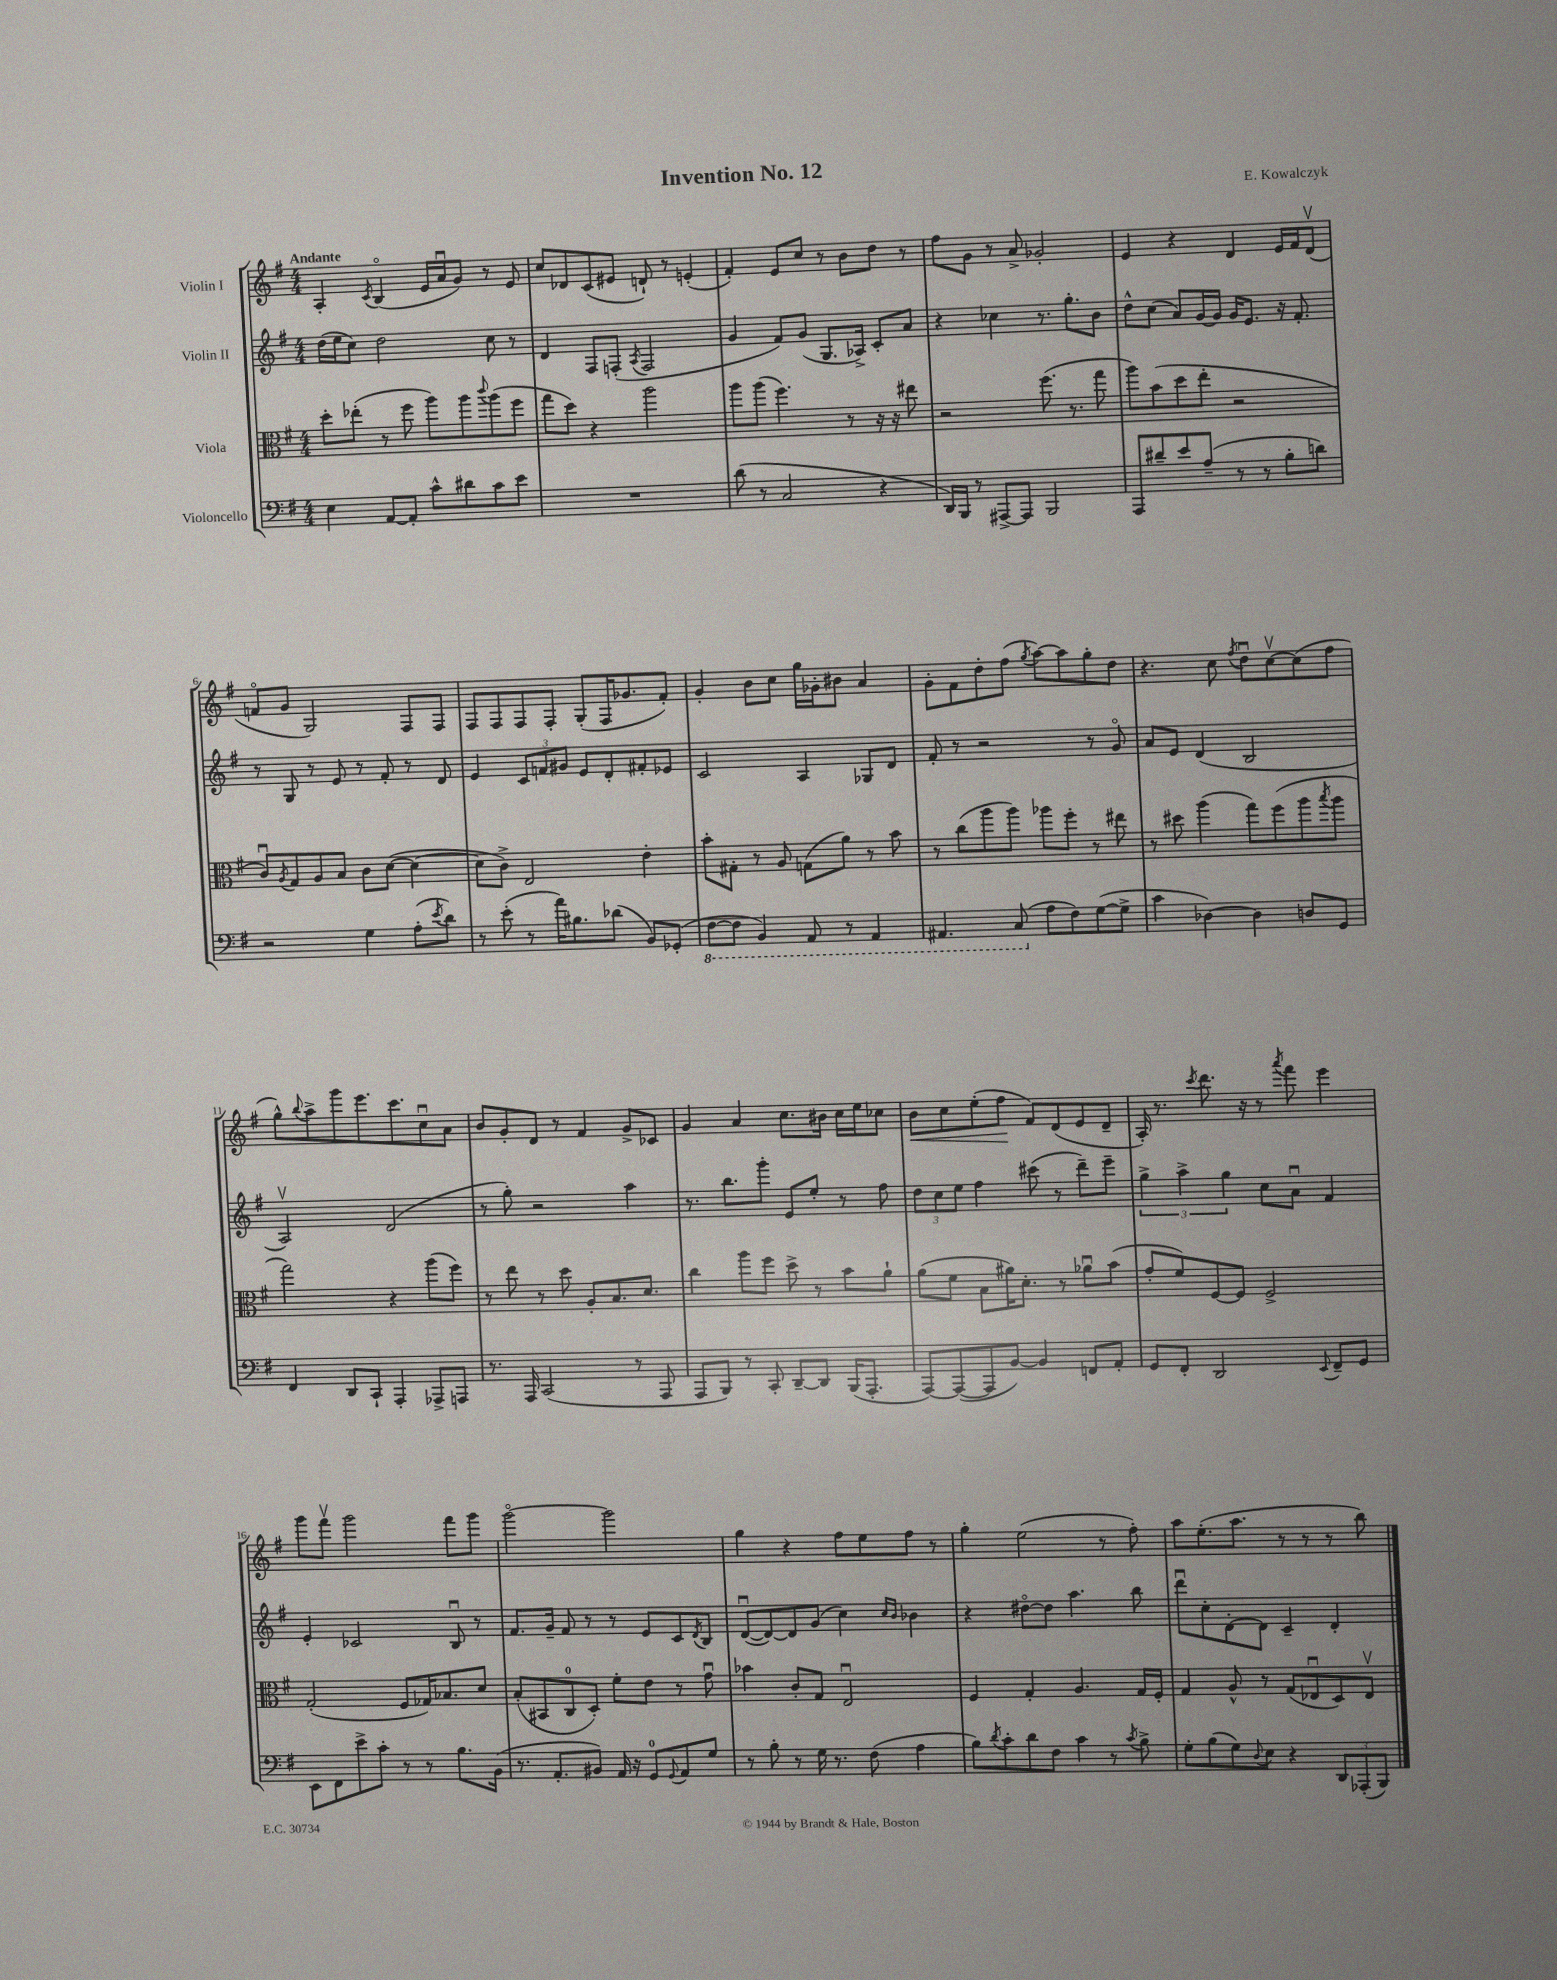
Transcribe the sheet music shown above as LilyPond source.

\header { title = "Invention No. 12" composer = "E. Kowalczyk" }
<<
\new StaffGroup <<
\new Staff = "s0" \with { instrumentName = "Violin I" } {
    \clef treble \key g \major \numericTimeSignature \time 4/4 \tempo "Andante"
    a4-. \acciaccatura { c'8 } b4\flageolet( e'16 a'16\downbow g'8) r8 e'8 |
    c''8 des'8 c'8( eis'8 d'8-!) r8 e'4-.( |
    fis'4-.) e'8 c''8 r8 b'8 d''8 r8 |
    fis''8 g'8 r8 a'8-> ges'2-. |
    e'4 r4 d'4 e'16 fis'16 d'8\upbow( |
    f'8\flageolet g'8 g2) fis8 fis8 |
    fis8 fis8 fis8 fis8-. g8-.( fis16 ges'8. fis'8-.) |
    g'4-. b'8 c''8 g''16 ges'16-. bis'8 a'4 |
    g'8-. fis'8 d''8-. fis''8( \acciaccatura { g''8 } a''8~) a''8 g''8-. d''8 |
    r4. c''8 \acciaccatura { fis''8 } d''8\downbow c''8~\upbow c''8( fis''8 |
    g''8-^) \appoggiatura { b''8 } a''8-> g'''8 e'''8. c'''8. c''8\downbow a'8 |
    b'8 g'8-. d'8 r8 fis'4 g'8-> ces'8 |
    g'4 a'4 c''8. bis'16 c''16 e''16 ces''8 |
    b'8\< c''8 e''8-.( fis''8\! fis'8) d'8( e'8 d'8-- |
    a16-.) r8. \acciaccatura { c'''8 } d'''8. r16 r8 \acciaccatura { a'''8 } fis'''8 e'''4 |
    g'''8 fis'''8\upbow g'''2 fis'''8 g'''8 |
    g'''2~\flageolet g'''2 |
    g''4 r4 fis''8 e''8 fis''8 r8 |
    g''4-. e''2( r8 fis''8-.) |
    a''8 e''8.-.( a''8. r8 r8 r8 b''8) \bar "|." |
}
\new Staff = "s1" \with { instrumentName = "Violin II" } {
    \clef treble \key g \major \numericTimeSignature \time 4/4
    d''16( e''16 c''8) d''2 c''8 r8 |
    d'4 fis8 f8-.( \acciaccatura { a8 } f2 |
    g'4 fis'8) g'8( g8. aes16->) c'8-. a'8 |
    r4 ces''4 r8. g''8.-. b'8 |
    d''8-^ c''8( a'8) g'16~ g'16 g'16 e'8. r16 fis'8.-. |
    r8 g8 r8 e'8 r8 fis'8-. r8 d'8 |
    e'4 \tuplet 3/2 { c'8 f'8 gis'8 } e'8 d'8-. fis'8-. ees'8 |
    c'2 a4 ges8 d'8 |
    fis'8-. r8 r2 r8 g'8\flageolet |
    a'8 e'8 d'4( b2 |
    a2\upbow) d'2( |
    r8 g''8-.) r2 a''4 |
    r8. b''8. g'''8-. e'8 e''8-. r8 fis''8 |
    \tuplet 3/2 { d''8 c''8 e''8 } fis''4 cis'''8( r8 d'''8--) e'''8-- |
    \tuplet 3/2 { g''4-> a''4-> g''4 } c''8 a'8\downbow fis'4 |
    e'4-. ces'2 b8\downbow r8 |
    fis'8. g'16-- fis'8 r8 r8 e'8 c'8 \acciaccatura { d'8 } b8 |
    d'8~\downbow( d'8~) d'8 g'8( c''4) \grace { c''16 b'16 } bes'4 |
    r4 dis''8~\flageolet dis''8 a''4. b''8 |
    d'''8\downbow c''8-. d'8~-. d'8 c'4-- d'4-. \bar "|." |
}
\new Staff = "s2" \with { instrumentName = "Viola" } {
    \clef alto \key g \major \numericTimeSignature \time 4/4
    d''8-. ees''8-.( r8 fis''8 a''8) a''8 \appoggiatura { c'''8 } a''8( fis''8 |
    g''8 d''8) r4 a''2 |
    a''8 a''8( fis''4.) r8 r16 r16 eis''8 |
    r2 fis''8.( r8. g''8 |
    a''8) b'8( d''8 e''8-. r2 |
    c'8\downbow) \acciaccatura { a8 } g8 a8 b8 c'8 d'8~( d'4~ |
    d'8 c'8->) e2 e'4-. |
    b'8-. gis8-. r8 a8 g8( a'8) r8 b'8 |
    r8 c''8( a''8 a''8) aes''8 fis''8-. r8 eis''8 |
    r8 dis''8 a''4( g''8) fis''8( a''8 \acciaccatura { b''8 } a''8 |
    g''2) r4 a''8( fis''8) |
    r8 e''8 r8 d''8 a8-. b8. d'8. |
    c''4 a''8 fis''8 d''8-> r8 b'8 a'8-! |
    a'8( fis'8 b8 ais'16) d'8.-. r8 aes'8\downbow b'8( |
    g'8-. fis'8) fis8~ fis8 fis2-> |
    g2-.( fis8 ges16) bes8. d'8 |
    b8-.( bis,8 c8-0 d8-.) fis'8-. e'8 r8 g'8\downbow |
    bes'4 c'8-. g8 e2\downbow |
    fis4 g4-. a4. g16 fis16-. |
    g4 a8-^ r8 g8( ees8\downbow d8) ees8\upbow \bar "|." |
}
\new Staff = "s3" \with { instrumentName = "Violoncello" } {
    \clef bass \key g \major \numericTimeSignature \time 4/4
    e4 a,8~ a,8-. c'8-^ dis'8 c'8 e'8 |
    R1 |
    d'8( r8 c2 r4 |
    d,16) b,,16 r8 ais,,8~-> ais,,8 b,,2 |
    a,,8 dis'8-- e'8 a8--( r8 r8 b8-. d'8) |
    r2 g4 a8-.( \acciaccatura { e'8 } d'8) |
    r8 e'8-.( r8 a'16) bis8. des'8( b,8) ges,8-.( |
    \ottava #-1 fis,8~ fis,8 b,,4) a,,8 r8 a,,4 |
    ais,,4. c,8( \ottava #0 a8 fis8) g8~( g8-> |
    c'4 des4~) des4 d8 g,8 |
    fis,4 d,8 c,8-! a,,4-. aes,,8-> a,,8 |
    r8. a,,16 c,2( r8 a,,8 |
    a,,8 b,,8) r8 c,8-. d,8~-- d,8 b,,16( a,,8.-. |
    a,,8~) a,,8~( a,,8 b,8~) b,4 f,8 a,8-. |
    g,8 fis,8-. d,2 \appoggiatura { e,8 } fis,8-- g,8 |
    e,8 fis,8 e'8-> c'8-. r8 r8 b8. b,16( |
    r8. a,8.-. bis,8) a,16 r16 g,8-0 \appoggiatura { g,8 } a,8 g8 |
    r8 b8-. r8 g16 r8. fis8( a4 |
    b8) \acciaccatura { d'8 } c'8-. d'8 fis8 c'4 r8 \acciaccatura { c'8 } b8-> |
    g8-. b8( g8) \appoggiatura { d8 } e8 r4 \tuplet 3/2 { d,8 aes,,8-.( b,,8) } \bar "|." |
}
>>
>>
